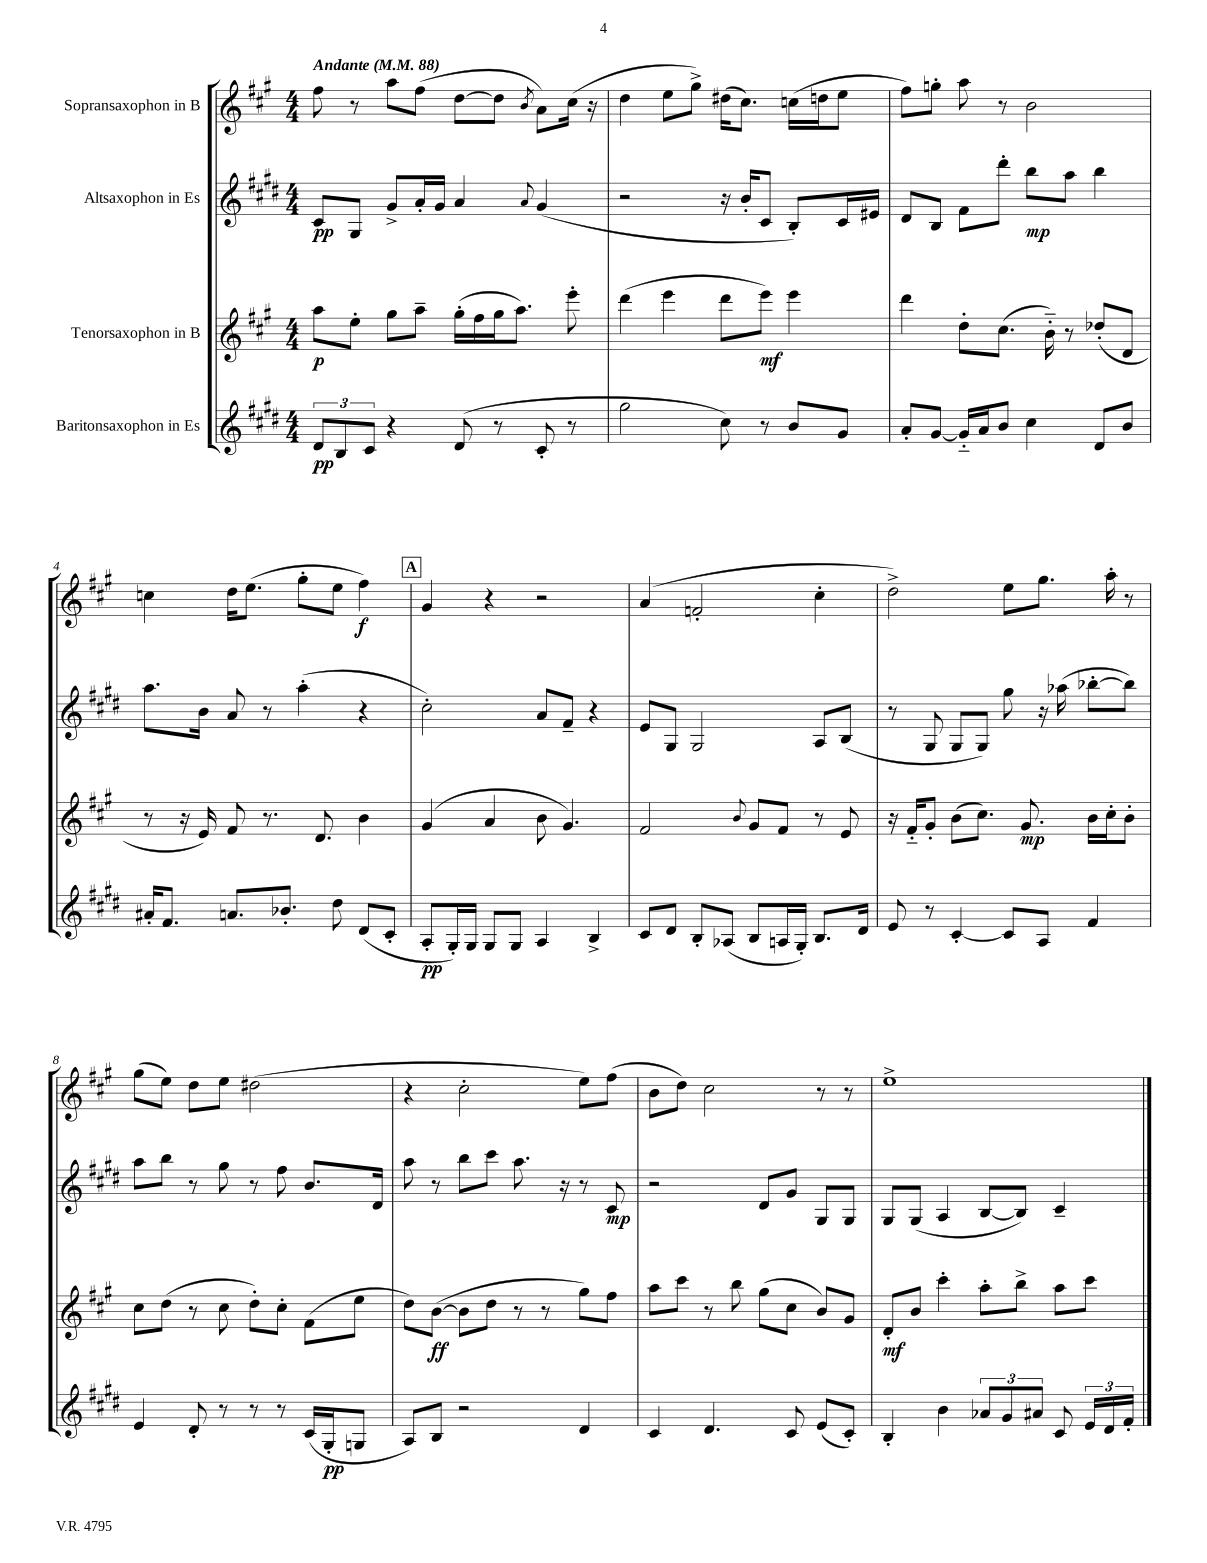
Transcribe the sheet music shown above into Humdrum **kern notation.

**kern	**dynam	**kern	**dynam	**kern	**dynam	**kern	**dynam
*part4	*part4	*part3	*part3	*part2	*part2	*part1	*part1
*staff4	*staff4	*staff3	*staff3	*staff2	*staff2	*staff1	*staff1
*I"Baritonsaxophon in Es	*	*I"Tenorsaxophon in B	*	*I"Altsaxophon in Es	*	*I"Sopransaxophon in B	*
*clefG2	*	*clefG2	*	*clefG2	*	*clefG2	*
*k[f#c#g#d#]	*	*k[f#c#g#]	*	*k[f#c#g#d#]	*	*k[f#c#g#]	*
*M4/4	*	*M4/4	*	*M4/4	*	*M4/4	*
*MM88	*	*MM88	*	*MM88	*	*MM88	*
=1	=1	=1	=1	=1	=1	=1	=1
!	!	!	!	!	!	!LO:TX:a:B:t=Andante	!
12d#/L	pp	8aa\L	p	8c#/L	pp	8ff#\	.
12B/	.	.	.	.	.	.	.
.	.	8ee'\J	.	8G#/J	.	8r	.
12c#/J	.	.	.	.	.	.	.
4r	.	8gg#\L	.	8g#^/L	.	8aa\L	.
.	.	8aa~\J	.	16a'/L	.	(8ff#\J	.
.	.	.	.	16g#/JJ	.	.	.
(8d#/	.	(16gg#'\LL	.	4a/	.	[8dd\L	.
.	.	16ff#\	.	.	.	.	.
8r	.	16gg#\J	.	.	.	8dd\J]	.
.	.	8.aa\J)	.	.	.	.	.
.	.	.	.	8qqa/	.	8qb/	.
8c#'/	.	.	.	(4g#/	.	8a\L)	.
8r	.	8eee'\	.	.	.	(16cc#\Jk	.
.	.	.	.	.	.	16r	.
=2	=2	=2	=2	=2	=2	=2	=2
2gg#\	.	(4ddd\	.	2r	.	4dd\	.
.	.	4eee\	.	.	.	8ee\L	.
.	.	.	.	.	.	8gg#^\J)	.
8cc#\)	.	8ddd\L	.	16r	.	(16dd#X\KL	.
.	.	.	.	16b'/KL	.	8.cc#\J)	.
8r	.	8eee\J)	mf	8c#/J	.	.	.
8b/L	.	4eee\	.	8B'/L)	.	(16ccn\LL	.
.	.	.	.	.	.	16ddn\J	.
8g#/J	.	.	.	16c#/L	.	8ee\J	.
.	.	.	.	16e#X/JJ	.	.	.
=3	=3	=3	=3	=3	=3	=3	=3
8a'/L	.	4ddd\	.	8d#/L	.	8ff#\L)	.
[8g#/J	.	.	.	8B/J	.	8ggn'\J	.
16g#/LL]	.	8dd'\L	.	8f#\L	.	8aa\	.
16a/J	.	.	.	.	.	.	.
8b/J	.	(8.cc#\J	.	8ddd#'\J	.	8r	.
4cc#\	.	.	.	8bb\L	mp	2b\	.
.	.	16b\)	.	.	.	.	.
.	.	8r	.	8aa\J	.	.	.
8d#/L	.	(8dd-X'/L	.	4bb\	.	.	.
8b/J	.	8d/J	.	.	.	.	.
!!LO:LB:g=z
=4	=4	=4	=4	=4	=4	=4	=4
16a#X'/KL	.	8r	.	8.aa\L	.	4ccn\	.
8.f#/J	.	.	.	.	.	.	.
.	.	16r	.	.	.	.	.
.	.	16e/)	.	16b\Jk	.	.	.
8.an/L	.	8f#/	.	8a/	.	16dd\KL	.
.	.	.	.	.	.	(8.ee\J	.
.	.	8.r	.	8r	.	.	.
8.b-X'/J	.	.	.	.	.	.	.
.	.	.	.	(4aa'\	.	8gg#'\L	.
.	.	8.d/	.	.	.	.	.
8dd#\	.	.	.	.	.	8ee\J	.
(8d#/L	.	4b\	.	4r	.	4ff#\)	f
8c#'/J	.	.	.	.	.	.	.
!!LO:REH:place=s1:t=A
=5	=5	=5	=5	=5	=5	=5	=5
8A'/L	pp	(4g#/	.	2cc#'\)	.	4g#/	.
16G#'/L)	.	.	.	.	.	.	.
16G#/JJ	.	.	.	.	.	.	.
8G#/L	.	4a/	.	.	.	4r	.
8G#/J	.	.	.	.	.	.	.
4A/	.	8b\	.	8a/L	.	2r	.
.	.	4.g#/)	.	8f#~/J	.	.	.
4B^/	.	.	.	4r	.	.	.
=6	=6	=6	=6	=6	=6	=6	=6
8c#/L	.	2f#/	.	8e/L	.	(4a/	.
8d#/J	.	.	.	8G#/J	.	.	.
8B'/L	.	.	.	2G#/	.	2fn'/	.
(8A-X/J	.	.	.	.	.	.	.
.	.	8qqb/	.	.	.	.	.
8B/L	.	8g#/L	.	.	.	.	.
16An/L	.	8f#/J	.	.	.	.	.
16G#'/JJ)	.	.	.	.	.	.	.
8.B/L	.	8r	.	8A/L	.	4cc#'\	.
.	.	8e/	.	(8B/J	.	.	.
16d#/Jk	.	.	.	.	.	.	.
=7	=7	=7	=7	=7	=7	=7	=7
8e/	.	16r	.	8r	.	2dd^\)	.
.	.	16f#/KL	.	.	.	.	.
8r	.	8g#'/J	.	8G#/	.	.	.
[4c#'/	.	(8b\L	.	8G#/L	.	.	.
.	.	8.cc#\J)	.	8G#/J)	.	.	.
8c#/L]	.	.	.	8gg#\	.	8ee\L	.
.	.	8.g#/	mp	.	.	.	.
8A/J	.	.	.	16r	.	8.gg#\J	.
.	.	.	.	(16aa-X\	.	.	.
4f#/	.	16b\LL	.	[8bb-X'\L	.	.	.
.	.	16cc#'\J	.	.	.	16aa'\	.
.	.	8b'\J	.	8bb-\J])	.	8r	.
!!LO:LB:g=z
=8	=8	=8	=8	=8	=8	=8	=8
4e/	.	8cc#\L	.	8aa\L	.	(8gg#\L	.
.	.	(8dd\J	.	8bb\J	.	8ee\J)	.
8d#'/	.	8r	.	8r	.	8dd\L	.
8r	.	8cc#\	.	8gg#\	.	8ee\J	.
8r	.	8dd'\L)	.	8r	.	(2dd#X\	.
8r	.	8cc#'\J	.	8ff#\	.	.	.
(16c#/LL	.	(8f#\L	.	8.b/L	.	.	.
16G#'/J	pp	.	.	.	.	.	.
8Gn/J	.	8ee\J	.	.	.	.	.
.	.	.	.	16d#/Jk	.	.	.
=9	=9	=9	=9	=9	=9	=9	=9
8A/L)	.	8dd\L)	.	8aa\	.	4r	.
8B/J	.	([8b\J	ff	8r	.	.	.
2r	.	8b\L]	.	8bb\L	.	2cc#'\	.
.	.	8dd\J	.	8ccc#\J	.	.	.
.	.	8r	.	8.aa\	.	.	.
.	.	8r	.	.	.	.	.
.	.	.	.	16r	.	.	.
4d#/	.	8gg#\L)	.	8r	.	8ee\L)	.
.	.	8ff#\J	.	8c#/	mp	(8ff#\J	.
=10	=10	=10	=10	=10	=10	=10	=10
4c#/	.	8aa\L	.	2r	.	8b\L	.
.	.	8ccc#\J	.	.	.	8dd\J)	.
4.d#/	.	8r	.	.	.	2cc#\	.
.	.	8bb\	.	.	.	.	.
.	.	(8gg#\L	.	8d#/L	.	.	.
8c#/	.	8cc#\J	.	8g#/J	.	.	.
(8e/L	.	8b/L)	.	8G#/L	.	8r	.
8c#'/J)	.	8g#/J	.	8G#/J	.	8r	.
=11	=11	=11	=11	=11	=11	=11	=11
4B'/	.	8d'/L	mf	8G#/L	.	1ee^	.
.	.	8b/J	.	(8G#/J	.	.	.
4b\	.	4ccc#'\	.	4A/	.	.	.
12a-X/L	.	8aa'\L	.	[8B/L	.	.	.
12g#/	.	.	.	.	.	.	.
.	.	8bb^\J	.	8B/J])	.	.	.
12a#X/J	.	.	.	.	.	.	.
8c#/	.	8aa\L	.	4c#~/	.	.	.
24e/LL	.	8ccc#\J	.	.	.	.	.
24d#/	.	.	.	.	.	.	.
24f#'/JJ	.	.	.	.	.	.	.
==	==	==	==	==	==	==	==
*-	*-	*-	*-	*-	*-	*-	*-
